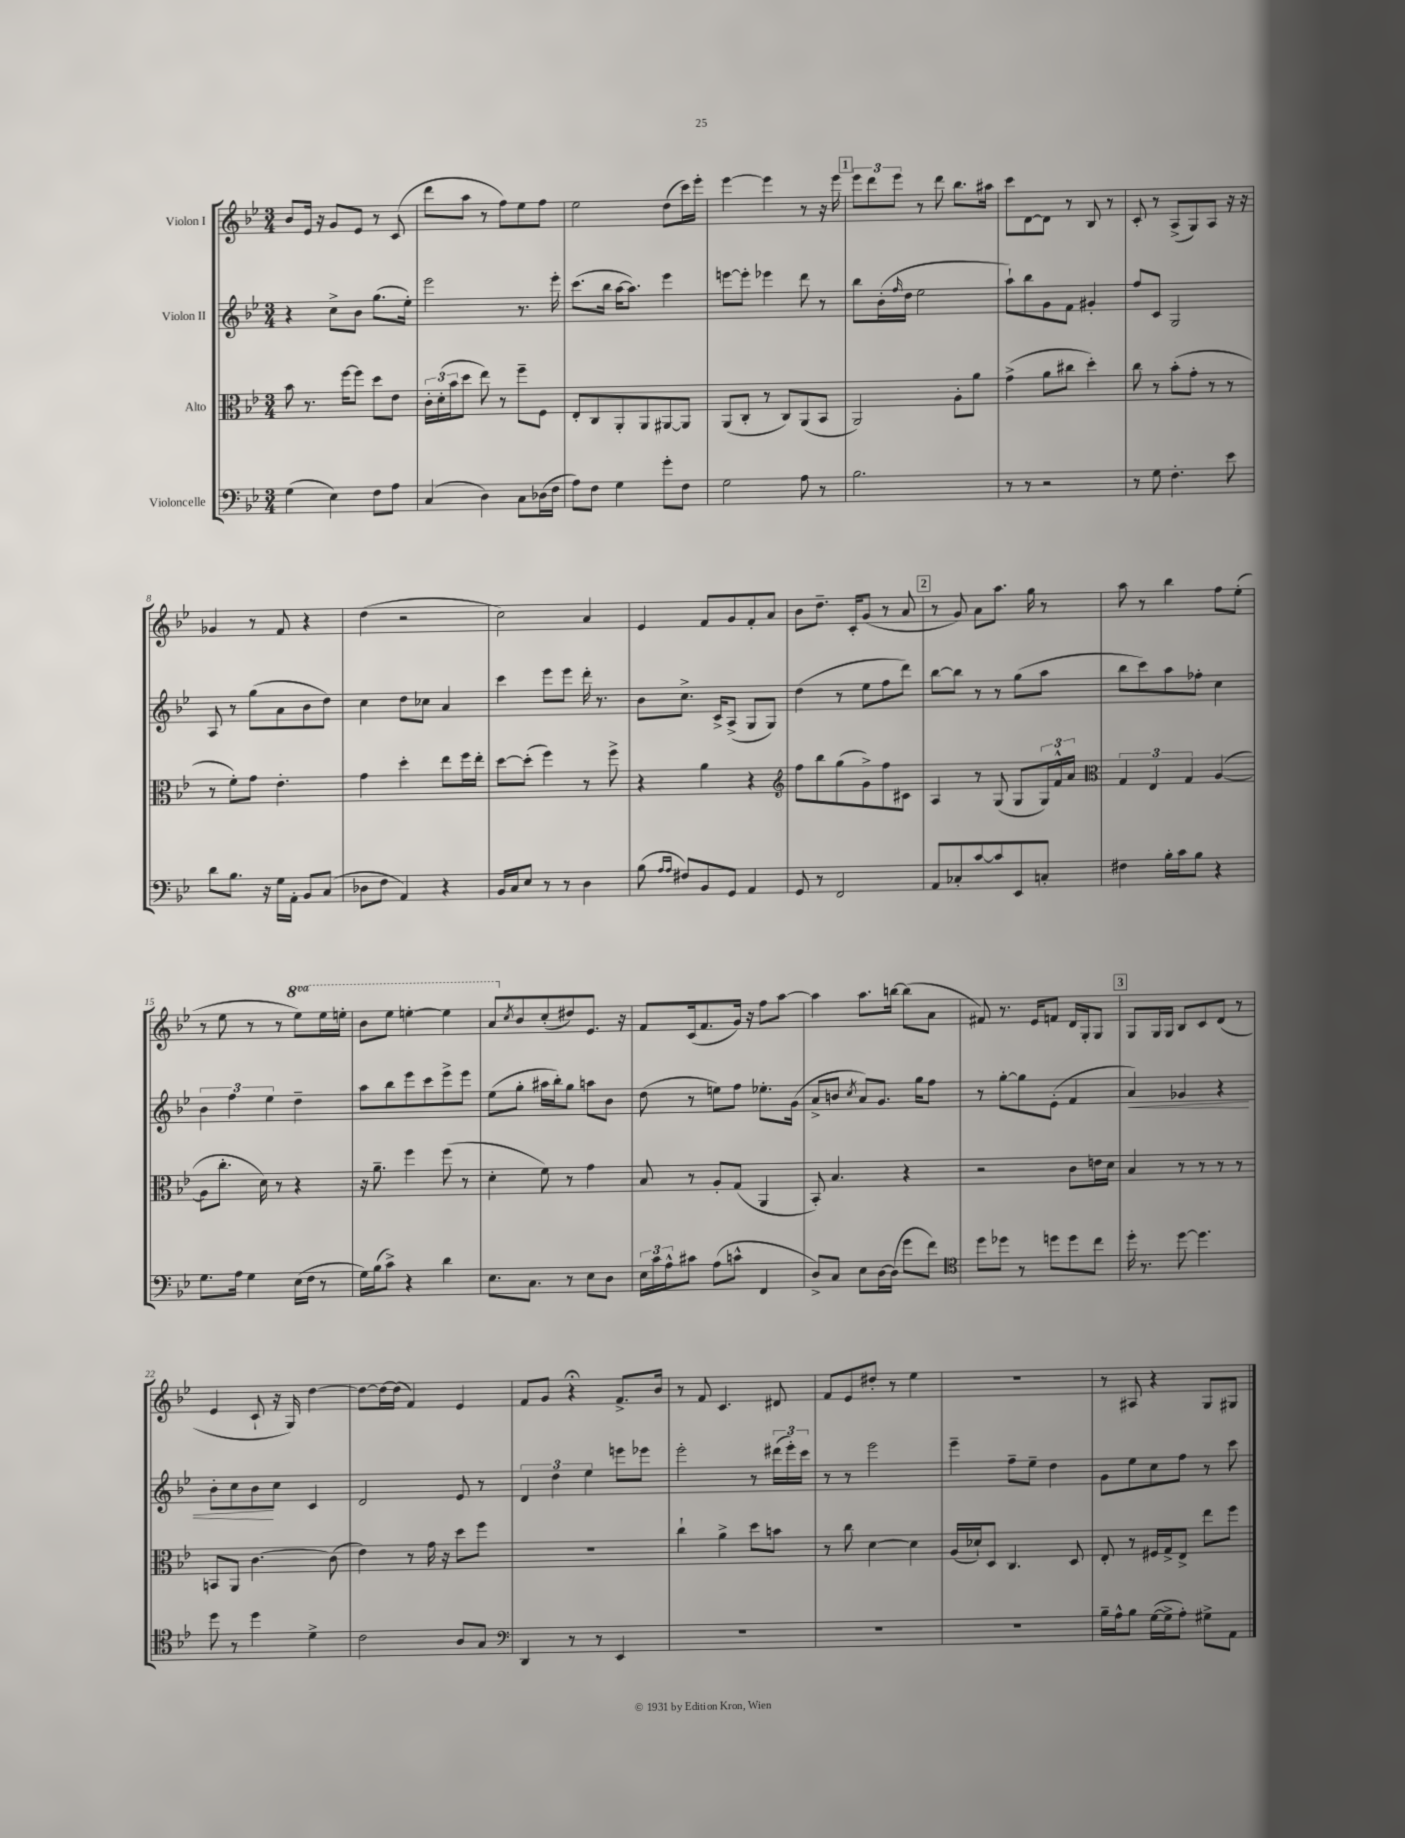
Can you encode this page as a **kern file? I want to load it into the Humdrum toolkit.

**kern	**kern	**kern	**kern
*staff4	*staff3	*staff2	*staff1
*clefF4	*clefC3	*clefG2	*clefG2
*k[b-e-]	*k[b-e-]	*k[b-e-]	*k[b-e-]
*M3/4	*M3/4	*M3/4	*M3/4
(4G	8b-	4r	8b-
.	8.r	.	16e-
.	.	.	16r
4E-)	.	8cc^	8g
.	[16ff	.	.
.	8ff]	8b-	8e-
8F	8dd	(8.gg	8r
8A	8e-	.	(8c
.	.	16ee-')	.
=	=	=	=
(4C	24c'	2eee-	8ddd
.	(24d'	.	.
.	24b-	.	.
.	8dd	.	8aa
4D)	8ee-)	.	8r
.	8r	.	8ff)
8C	8ff~	8.r	8ee-
(16D-	8F	.	8ff
16F	.	16eee-'	.
=	=	=	=
8A)	8E-'	(8.ccc	2ee-
8F	8C	.	.
.	.	16bb-	.
4G	8AA'	[16aa	.
.	.	8.aa])	.
.	8AA	.	.
8g'	[8AA#	4eee-	(8dd
8F	8AA#]	.	16ccc)
.	.	.	16eee-'
=	=	=	=
2G	(8AA	[8eee	[4eee-
.	8C'	8eee']	.
.	8r	4eee-	4eee-]
.	8C)	.	.
8A	(8AA	8ddd	8r
8r	8BB-	8r	16r
.	.	.	16eee-
=	=	=	=
2.B-	2AA)	8bb-	12eee-
.	.	.	12ddd
.	.	(16b-'	.
.	.	.	12eee-
.	.	16qqff	.
.	.	16dd	.
.	.	2ee-	8r
.	.	.	8ddd
.	8A'	.	8.bb-
.	8a	.	.
.	.	.	16aa#
=	=	=	=
8r	(4g^	8aa`)	8ccc
8r	.	8bb-	[8d
2r	8a	8g	8d]
.	8cc#	8f	8r
.	4dd')	4g#'	8B-
.	.	.	8r
=	=	=	=
8r	8cc	8ff	8c'
8G	8r	8c	8r
4.F'	(8b-'	2G	(8A^
.	8g'	.	8G)
.	8r	.	8A
8e-	8r	.	16r
.	.	.	16r
=	=	=	=
8d	8r	8A	4g-
8.B-	8f')	8r	.
.	8g	(8gg	8r
16r	.	.	.
16G	4.e-'	8a	8f
16AA'	.	.	.
8BB-	.	8b-	4r
(8C	.	8dd)	.
=	=	=	=
8D-	4g	4cc	(4dd
8F	.	.	.
4AA)	4dd'	8dd	2r
.	.	8cc-	.
4r	8ee-	4a	.
.	16ff	.	.
.	16ee-'	.	.
=	=	=	=
16BB-	[8dd	4ccc	2cc)
16C	.	.	.
8E-	(8dd']	.	.
8r	4ff)	8eee-	.
8r	.	8eee-	.
4D	8r	16ddd'	4a
.	.	8.r	.
.	8ff^	.	.
=	=	=	=
(8B-	4r	8b-	4e-
16qqA	.	.	.
16qqA	.	.	.
8F#)	.	8.cc^	.
8BB-	4a	.	8f
.	.	16c^	.
8GG	.	(8A^	8g
4AA	4r	8G	8f'
.	.	8G)	8a
=	=	=	=
*	*clefG2	*	*
8GG	8ff	(4dd	8b-
8r	8bb-	.	8.dd~
2FF	(8gg	8r	.
.	.	.	16c'
.	8g^)	8ee-	(8g
.	8ff	8ff	8r
.	8c#	8ddd)	8a
=	=	=	=
8AA	4A	[8bb-	8r
8C-'	.	8bb-]	8g)
[8c	8r	8r	8a
8c]	(8G	8r	8.aa
8EE-	8G	(8gg	.
.	.	.	16gg
8C'	24G)	8aa	8r
.	24f^^	.	.
.	24a	.	.
=	=	=	=
*	*clefC3	*	*
4F#	6G	8bb-	8aa
.	.	8ccc)	8r
.	6E-	.	.
16B-'	.	8aa	4bb-
16c	.	.	.
.	6G	.	.
8B-	.	8ff-'	.
4r	([4A	4cc	8ff
.	.	.	(8ee-'
=	=	=	=
8.G	8A]	6b-	8r
.	8.cc'	.	8ee-
.	.	6ff	.
16A	.	.	.
4G	.	.	8r
.	16d)	.	.
.	.	6ee-	.
.	8r	.	8r
(16E-	4r	4dd~	8eee-)
16F	.	.	.
8r	.	.	16eee-
.	.	.	16eee'
=	=	=	=
16G)	16r	8aa	8bb-
(16B-	8.a~	.	.
8c^)	.	8bb-	8eee-
4r	4ff	8eee-	[4eee'
.	.	8ccc	.
4d	(8ff	8eee-^	4eee]
.	8r	8eee-	.
=	=	=	=
8.E-	4d'	(8ee-	8aa
.	.	.	8qcc
.	.	8gg'	8b-
8.C	.	.	.
.	8f)	16aa#	(8cc'
.	.	16bb-')	.
8r	8r	8gg	8dd#)
8E-	4g	8aa	8.e-
8D	.	8b-	.
.	.	.	16r
=	=	=	=
24E-	8B-	(8dd	8f
24c	.	.	.
24A^^	.	.	.
8c#	8r	8r	(16c
.	.	.	8.f
(8A	8A'	8ee)	.
8c^^	(8G	8ff	16g)
.	.	.	16r
4FF	4AA	8.ee-'	8ff
.	.	.	[8aa
.	.	(16g	.
=	=	=	=
8D^)	8BB-')	8a^	4aa]
8C	4.B-	8b	.
.	.	8qcc	.
8E-	.	8a)	8.aa
[16D	.	8.g	.
(16D]	.	.	[16bb
8g	4r	.	(8bb]
.	.	16gg	.
8f)	.	8ff	8a
=	=	=	=
*clefC4	*	*	*
8dd	2r	8r	8f#)
8dd-	.	[8gg'	8.r
8r	.	8gg]	.
.	.	.	16e-
8dd	.	(8e-'	8f
8dd	8c	4f	16d
.	.	.	16G'
8cc	16e	.	8G
.	16d	.	.
=	=	=	=
16dd'	4B-	4a)	8G
8.r	.	.	.
.	.	.	16G
.	.	.	16G
[8dd	8r	4g-	8B-
4.dd]	8r	.	8c
.	8r	4r	(8d
.	8r	.	8r
=	=	=	=
8dd	8BB	8b-'	4e-
8r	8AA	8cc	.
4dd	[4.c	8b-	8c`
.	.	8cc	16r
.	.	.	16G)
4d^	.	4c	[4dd
.	(8c]	.	.
=	=	=	=
2c	4e-)	2d	8dd_
.	.	.	16dd_
.	.	.	(16dd]
.	8r	.	4f)
.	16g	.	.
.	16r	.	.
8A	8dd	8e-	4e-
8G	8ff	8r	.
=	=	=	=
*clefF4	*	*	*
4DD	2.r	6d	8f
.	.	.	8g
.	.	6dd	.
8r	.	.	4r;
.	.	6ee-	.
8r	.	.	.
4EE-	.	8eee	8.f^
.	.	8eee-	.
.	.	.	16b-
=	=	=	=
2.r	4cc`	2eee-'	8r
.	.	.	8f
.	4a^	.	4.c
.	8dd	8r	.
.	8b	(24ddd#	8d#
.	.	24eee-')	.
.	.	24ccc	.
=	=	=	=
2.r	8r	8r	8f
.	8cc	8r	8e-
.	[4d	2eee-	8dd#'
.	.	.	8r
.	4d]	.	4ee-
=	=	=	=
2.r	(16A	4eee-~	2.r
.	16d-`)	.	.
.	8D	.	.
.	4.C	8ff~	.
.	.	8ee-~	.
.	.	4dd	.
.	8D	.	.
=	=	=	=
16B-~	8E-'	8g	8r
16A^^	.	.	.
8B-	8r	8ee-	8A#
([16G	16F#	8cc	4r
16G^]	16G^	.	.
8A')	8E-^	8ff	.
8G#^	8ee-	8r	8G
8AA	8ff	8ccc	8G#
==	==	==	==
*-	*-	*-	*-
